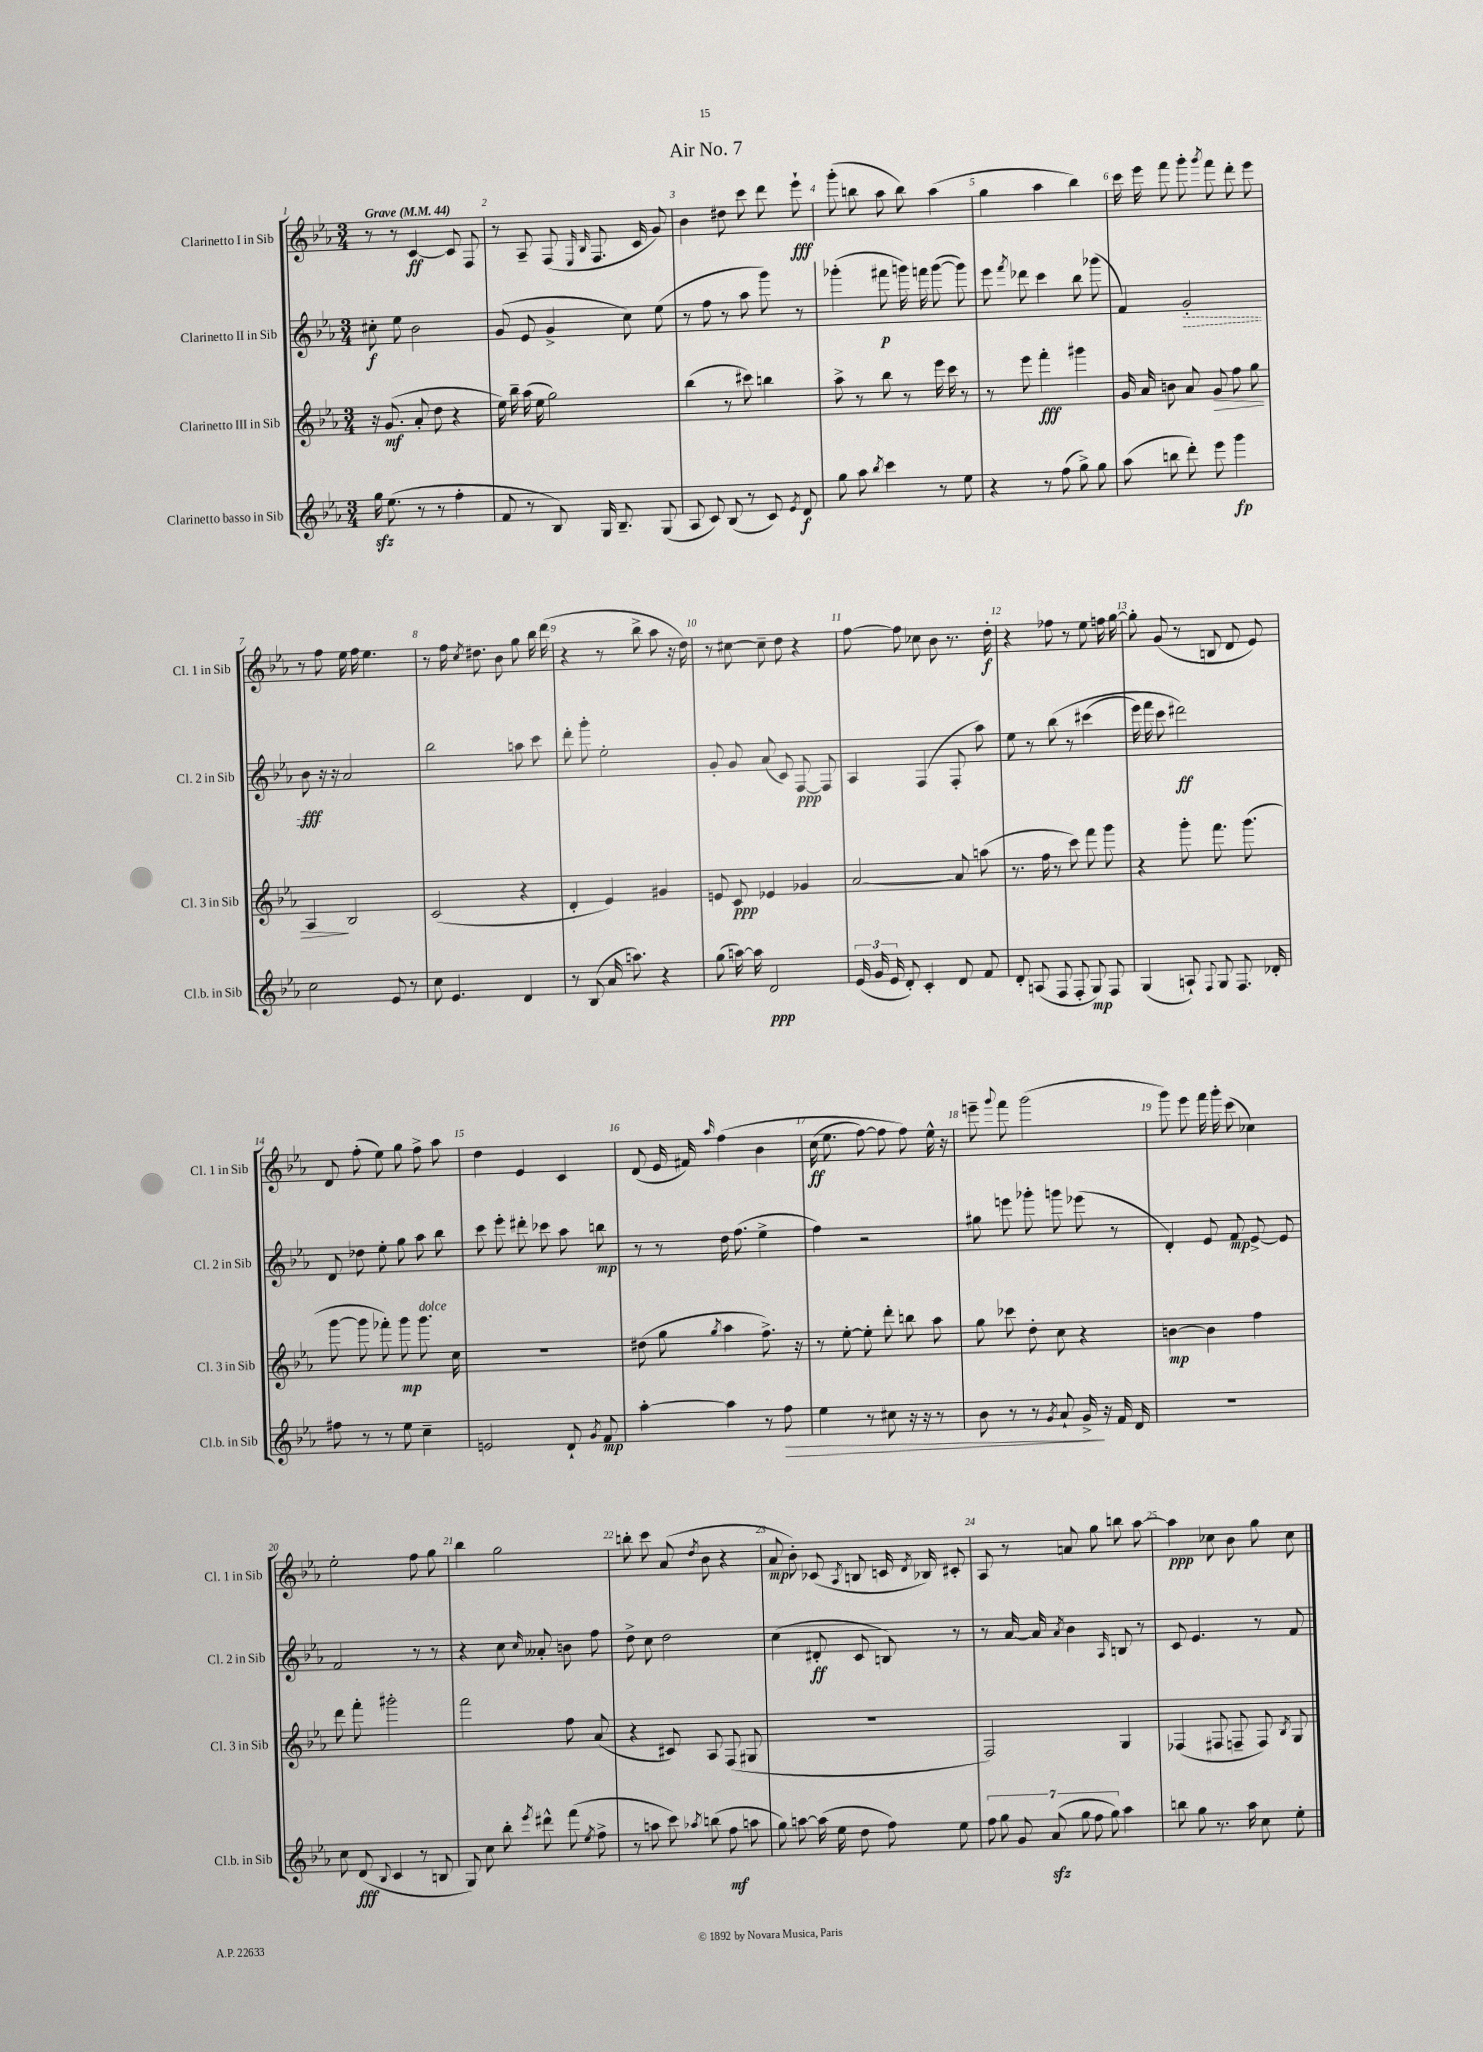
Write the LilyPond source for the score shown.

\header { title = "Air No. 7" }
<<
\new StaffGroup <<
\new Staff = "s0" \with { instrumentName = "Clarinetto I in Sib" shortInstrumentName = "Cl. 1 in Sib" } {
    \clef treble \key ees \major \numericTimeSignature \time 3/4 \tempo "Grave" 4 = 44
    \autoBeamOff r8 r8 c'4~\ff c'8 f8 |
    r8 aes8-- f8( \grace { ees16 bes16 } f8. c'16 g'8) |
    bes'4 dis''8 c'''8 d'''8 ees'''8-!\fff |
    g'''8-.( b''8 aes''8 b''8) aes''4( |
    g''4 aes''4 bes''4) |
    c'''16 ees'''16 f'''8 g'''8-. \acciaccatura { g'''8 } f'''8 d'''8-. ees'''8 |
    r8 f''8 ees''16 f''16 ees''4. |
    r8 f''16 \acciaccatura { c''8 } dis''8. bes'8 g''8 bes''16 d'''16( |
    r4 r8 bes''8-> aes''8 r16 d''16) |
    r8 cis''8~ cis''8-- d''8 r4 |
    f''8~ f''8 ces''8 bes'8 r8. d''16-.\f |
    r4 fes''8 r8 ees''8 f''16 g''16~ |
    g''8-. g'8( r8 b8 d'8 ees'8) |
    d'8 f''8-.( ees''8) g''8 f''8-> aes''8 |
    d''4 ees'4 c'4 |
    d'8( ees'16 fis'16) \grace { aes''16 } f''4\( bes'4 |
    c''16\ff( ees''8. f''8~) f''8 f''8\) ees''16-^ r16 |
    e'''8-- \appoggiatura { g'''8 } f'''8 g'''2( |
    g'''8) ees'''8 f'''16 g'''16-. c'''8( ces''4) |
    ees''2-. f''8 g''8 |
    bes''4 g''2 |
    b''8-. c'''8 aes'8( \acciaccatura { d''8 } bes'8 r4 |
    aes'8\mp bes'8-.) ces'8( \acciaccatura { aes8 } b8 c'16 \acciaccatura { d'8 } bes16) cis'8-. |
    aes8 r8 a'8 g''8 b''8 aes''8~ |
    aes''4\ppp ces''8 bes'8 g''8 ces''8 \bar "|." |
}
\new Staff = "s1" \with { instrumentName = "Clarinetto II in Sib" shortInstrumentName = "Cl. 2 in Sib" } {
    \clef treble \key ees \major \numericTimeSignature \time 3/4
    \autoBeamOff cis''8-.\f ees''8 bes'2 |
    g'8( ees'8 g'4-> c''8) ees''8( |
    r8 f''8 r8 aes''8 g'''8) r8 |
    ges'''4-.( fis'''8\p g'''16) f'''16 g'''8~( g'''8) |
    ees'''8 \acciaccatura { f'''8 } des'''8 c'''4 bes''8 ges'''8( |
    f'4) \once \override Hairpin.style = #'dashed-line g'2-.\> |
    bes'8\fff\! r16 r16 aes'2 |
    bes''2 a''8 c'''8 |
    d'''8-. g'''8-. ees''2-. |
    g'8-. g'8 aes'8( c'8) f8~\ppp f8 |
    aes4 f4( f8-. aes''8) |
    ees''8 r8 bes''8\( r8 cis'''4( |
    ees'''16) f'''16 c'''8 dis'''2\ff\) |
    d'8 des''8 ees''8-. g''8 aes''8 bes''8 |
    c'''8 ees'''8-. dis'''8-. ces'''8 aes''8 b''8\mp |
    r8 r8 d''16 f''8.( ees''4-> |
    f''4) r2 |
    gis''8 e'''8 ges'''8-. g'''8 ees'''8( r8 |
    d'4-.) ees'8 f'8\mp ees'8~-> ees'8 |
    f'2 r8 r8 |
    r4 c''8 \grace { c''16 } aeses'8-. b'8 f''8 |
    d''8-> c''8 d''2 |
    c''4( dis'8-.\ff c'8 b8) r8 |
    r8 aes'16~ aes'16 \acciaccatura { aes'8 } bes'4 \grace { aes16 } b8 r8 |
    c'8 ees'4. r8 f'8 \bar "|." |
}
\new Staff = "s2" \with { instrumentName = "Clarinetto III in Sib" shortInstrumentName = "Cl. 3 in Sib" } {
    \clef treble \key ees \major \numericTimeSignature \time 3/4
    \autoBeamOff r16 g'8.\mf( aes'8-. d''8 r4 |
    ees''16) bes''16-- aes''16( ees''16 g''2) |
    bes''4( r8 cis'''8) b''4 |
    aes''8-> r8 bes''8 r8 ees'''16 c'''16 r8 |
    r8 ees'''8 f'''4-.\fff gis'''4 |
    g'16 aes'16 b'8 aes'8 g'8\> f''8 g''8 |
    aes4\! bes2 |
    c'2( r4 |
    d'4-. ees'4) gis'4 |
    e'8 c'8\ppp ees'4 ges'4 |
    aes'2~ aes'8 a''8( |
    r8. f''16 r8 c'''8) f'''8 g'''8 |
    r4 g'''8-. f'''8. g'''8.( |
    g'''8~ g'''8 fes'''8-.) g'''8\mp g'''8.^\markup { \italic "dolce" } c''16 |
    R2. |
    dis''8( g''8 \acciaccatura { g''8 } aes''4 f''8.->) r16 |
    r8 ees''8~-. ees''8-. d'''8-. b''8 aes''8 |
    g''8 ces'''8 d''8-. c''8 r4 |
    b'4~\mp b'4 f''4 |
    d'''8 f'''8-. gis'''2-. |
    f'''2 f''8 aes'8( |
    r4 cis'8) aes8 f8( gis8 |
    R2. |
    f2) g4 |
    fes4( fis8 f8-- f8) \acciaccatura { bes8 } g8 \bar "|." |
}
\new Staff = "s3" \with { instrumentName = "Clarinetto basso in Sib" shortInstrumentName = "Cl.b. in Sib" } {
    \clef treble \key ees \major \numericTimeSignature \time 3/4
    \autoBeamOff g''16\sfz ees''8.( r8 r8 f''4-. |
    f'8 r8 bes8) g16 bes8.-- g8( |
    aes8 c'8) bes8( r8 c'8) \acciaccatura { ees'8 } d'8\f |
    g''8 aes''8 \acciaccatura { bes''8 } c'''4 r8 ees''8 |
    r4 r8 f''8( g''8->) g''8 |
    aes''8( b''8 d'''8-.) ees'''8 g'''4\fp |
    c''2 ees'8 r8 |
    c''8 ees'4. d'4 |
    r8 bes8( aes'16 a''8.) r4 |
    g''8( a''16~) a''16 d'2\ppp |
    \tuplet 3/2 { ees'16( g'16 ees'16 } d'8-.) c'4-. d'8 f'8 |
    d'8-. a8( f8 f8-. g8\mp) f8 |
    g4( a8-!) \appoggiatura { f8 } g8 f8. des'16-. |
    fis''8 r8 r8 ees''8 c''4-- |
    e'2 d'8-! \acciaccatura { g'8 } f'8\mp |
    aes''4~-. aes''4 r8 f''8\> |
    ees''4 r8 cis''8 r16 r16 r8 |
    bes'8 r8 r8 \acciaccatura { g'8 } aes'8-! g'16->\! r16 f'16 d'16 |
    R2. |
    c''8 d'8\fff( \appoggiatura { bes8 } c'4 r8 b8 |
    g8) c''8 bes''8-. \acciaccatura { ees'''8 } dis'''8-^ f'''8( \acciaccatura { ees''8 } f''8-> |
    r8 a''8 c'''8) \acciaccatura { aes''8 } b''8( f''8\mf a''8 |
    g''8) a''8~ a''16( ees''16 d''8 f''8) ees''8 |
    \tuplet 7/4 { f''8 g''8 g'8 aes'8\sfz( g''8 f''8 g''8) } aes''4 |
    b''8 g''8 r8. aes''16 c''8 ees''8-. \bar "|." |
}
>>
>>
\layout { \context { \Score \override BarNumber.break-visibility = ##(#f #t #t) barNumberVisibility = #all-bar-numbers-visible } }
